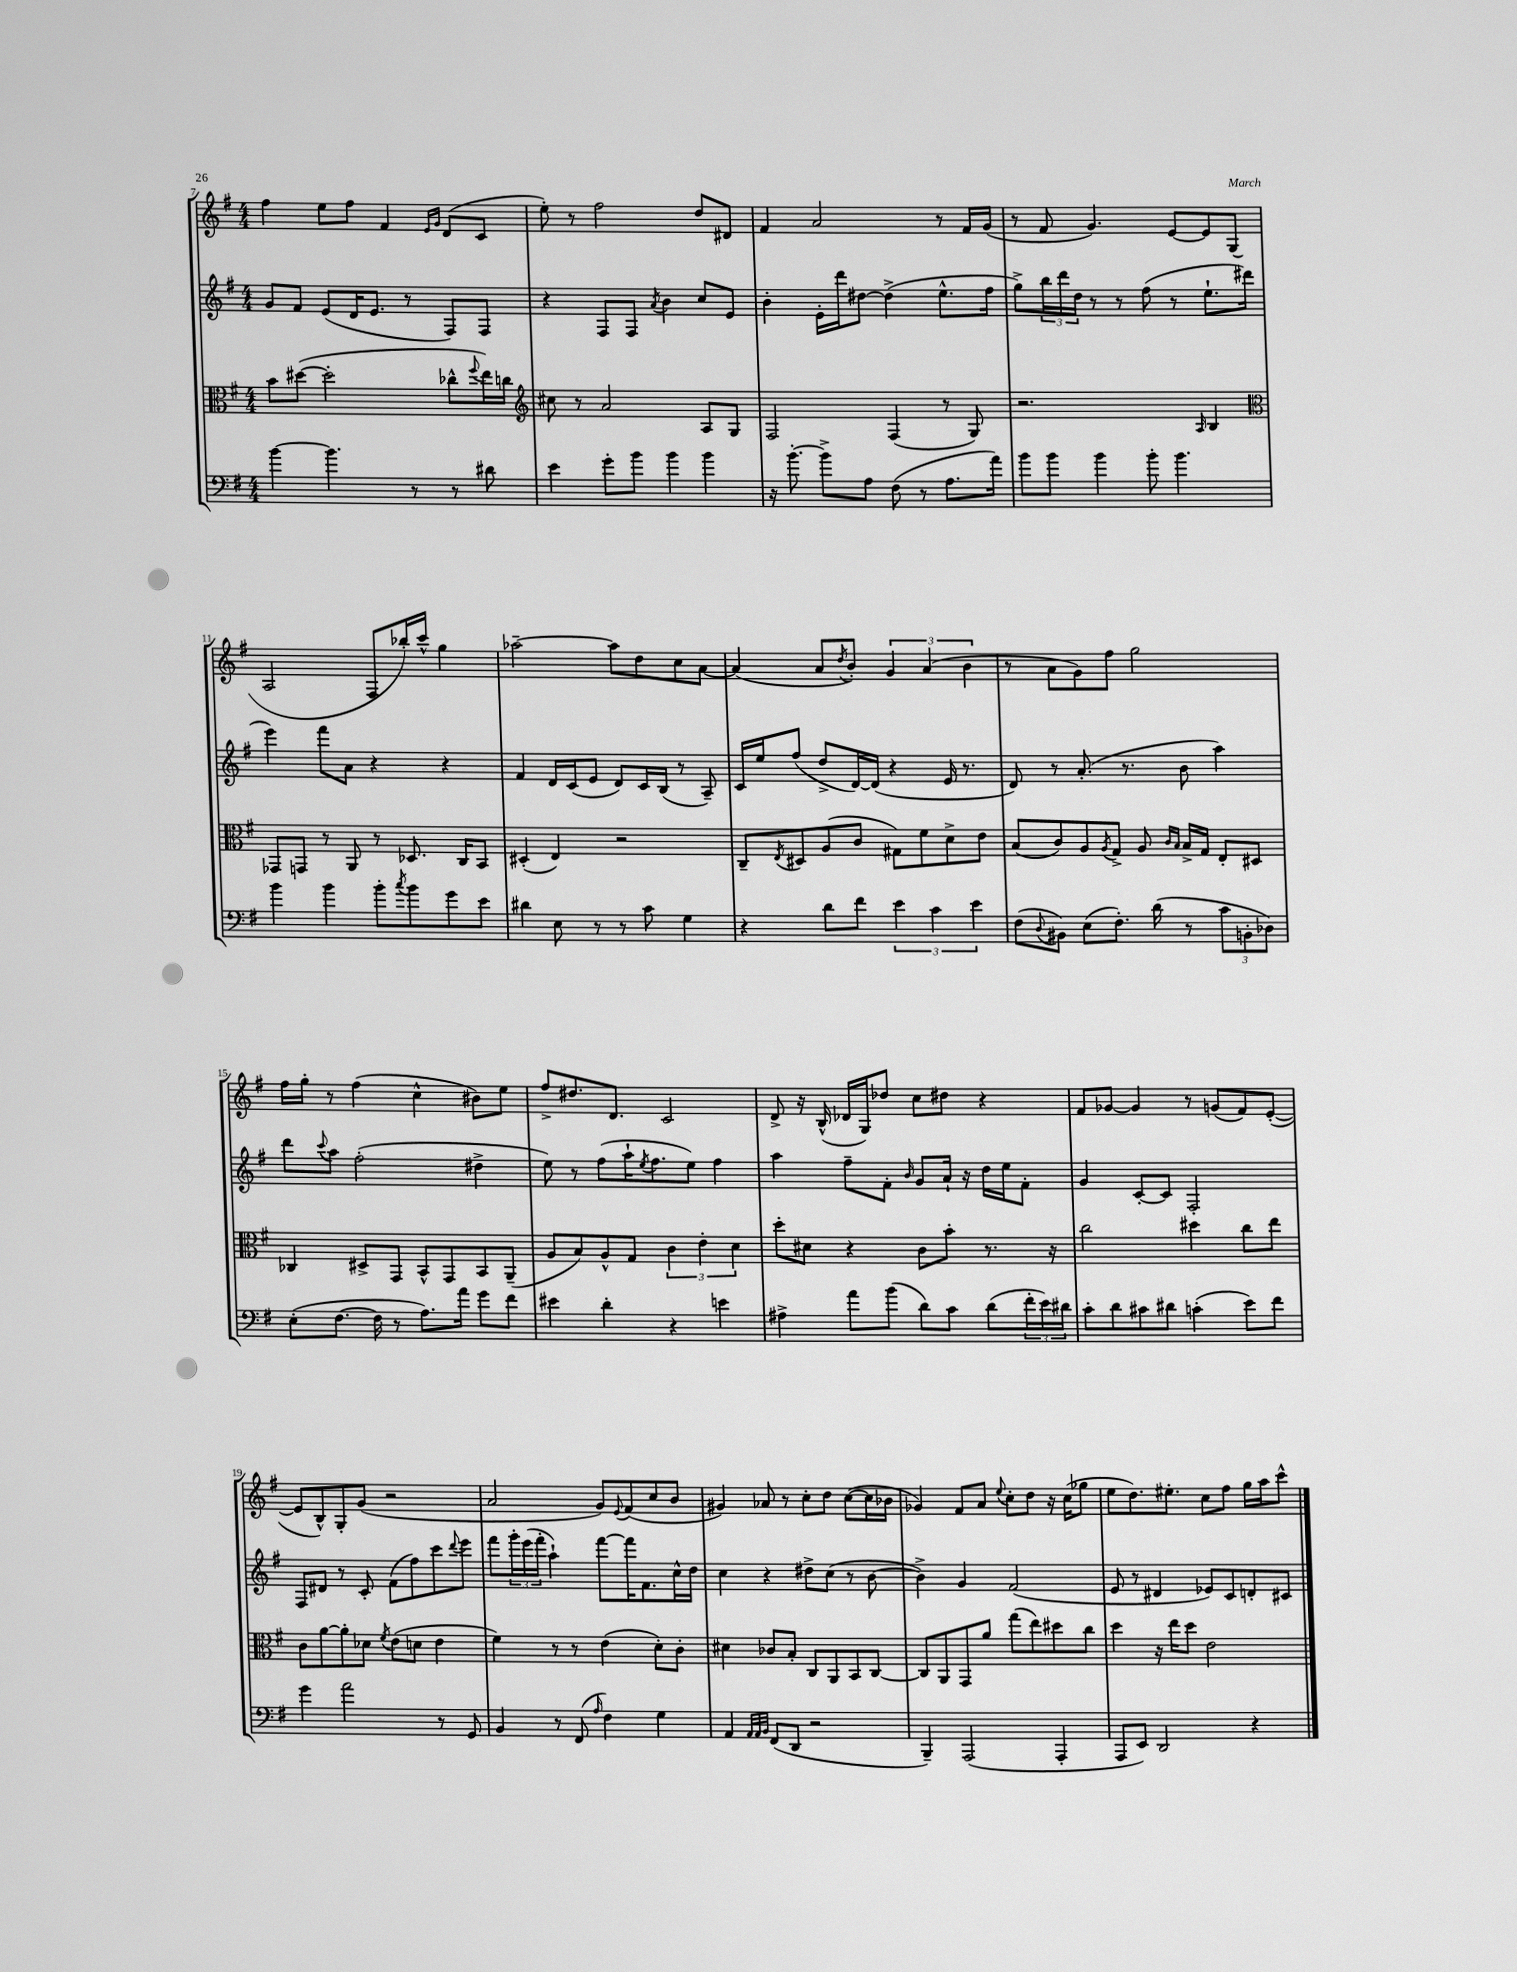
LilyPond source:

<<
\new StaffGroup <<
\new Staff = "s0" {
    \clef treble \key g \major \numericTimeSignature \time 4/4
    fis''4 e''8 fis''8 fis'4 \grace { e'16 g'16 } d'8( c'8 |
    e''8-.) r8 fis''2 d''8 dis'8 |
    fis'4 a'2 r8 fis'16 g'16( |
    r8 fis'8 g'4.) e'8~ e'8 g8( |
    a2 fis8 bes''16-.) c'''16-^ g''4 |
    aes''2~-- aes''8 d''8 c''8 a'8~ |
    a'4( a'8 \acciaccatura { d''8 } b'8-.) \tuplet 3/2 { g'4 a'4( b'4 } |
    r8 a'8 g'8) fis''8 g''2 |
    fis''16 g''16-. r8 fis''4( c''4-^ bis'8) e''8 |
    fis''8-> dis''8. d'8. c'2 |
    d'8-> r16 b16-^( des'16 g16) des''8 c''8 dis''8 r4 |
    fis'8 ges'8~ ges'4 r8 g'8( fis'8) e'8~-.( |
    e'8 b8-^) g8-. g'8( r2 |
    a'2 g'8) \appoggiatura { e'8 } fis'8( c''8 b'8 |
    gis'4) aes'8 r8 c''8-. d''8 c''8~( c''16 bes'16 |
    ges'4) fis'8 a'8 \appoggiatura { e''8 } c''8-. d''8 r16 c''16( ges''8 |
    e''8 d''8.) eis''8.-. c''8 fis''8 g''16 a''16 c'''8-^ \bar "|." |
}
\new Staff = "s1" {
    \clef treble \key g \major \numericTimeSignature \time 4/4
    g'8 fis'8 e'8( d'16 e'8. r8 fis8) fis8 |
    r4 fis8 fis8 \acciaccatura { a'8 } b'4 c''8 e'8 |
    b'4-. e'16-. d'''16 dis''8~ dis''4->( e''8.-^ fis''16 |
    g''8->) \tuplet 3/2 { b''16 d'''16 d''16 } r8 r8 fis''8( r8 e''8.-! dis'''16 |
    e'''4) fis'''8 a'8 r4 r4 |
    fis'4 d'16 c'16( e'8 d'8) c'16 b16( r8 a8--) |
    c'16 e''16 fis''8( d''8-> d'16~) d'16( r4 e'16 r8. |
    d'8) r8 a'8.-.( r8. b'8 a''4) |
    d'''8 \appoggiatura { c'''8 } a''8 fis''2-.( dis''4-> |
    e''8) r8 fis''8( a''16-! \acciaccatura { e''8 } fis''8. e''8) fis''4 |
    a''4 fis''8-- fis'8-. \grace { b'16 } g'8 a'16-! r16 d''16 e''16 fis'8-. |
    g'4 c'8~-. c'8 fis2-. |
    fis8 dis'8 r8 c'8-. fis'8( fis''8) c'''8 \appoggiatura { d'''8 } e'''8 |
    fis'''8 \tuplet 3/2 { g'''16-. e'''16( fis'''16-. } a''4-!) fis'''8~ fis'''16 fis'8. c''16-^ d''16 |
    c''4 r4 dis''8-> c''8( r8 b'8~ |
    b'4->) g'4 fis'2( |
    e'8 r8 dis'4 ees'8) c'8 d'8-. cis'8 \bar "|." |
}
\new Staff = "s2" {
    \clef alto \key g \major \numericTimeSignature \time 4/4
    b'8 dis''8~( dis''2-. ces''8-^ \appoggiatura { fis''8 } e''16) c''16 |
    \clef treble cis''8 r8 a'2 a8 g8 |
    fis2 fis4( r8 g8) |
    r2. \grace { a16 } b4 |
    \clef alto ges,8 g,8 r8 a,8 r8 des8. c16 b,8 |
    dis4-.( e4) r2 |
    c8-- \acciaccatura { e8 } dis8 a8( c'8 gis8) fis'8 d'8-> e'8 |
    b8( c'8) a8 \acciaccatura { a8 } g8-> a8 \grace { c'16 b16 } b16-> g16 e8-. dis8 |
    ces4 dis8-> g,8 b,8-^ g,8 b,8 a,8--( |
    a8 b8) a8-^ g8 \tuplet 3/2 { c'4 e'4-. d'4 } |
    d''8-. dis'8 r4 c'8 b'8-. r8. r16 |
    c''2 dis''4 c''8 e''8 |
    c'8 a'8~ a'8-. des'8 \acciaccatura { fis'8 } e'8( d'8 e'4 |
    fis'4) r8 r8 e'4( d'8-.) c'8-. |
    dis'4 ces'8 b8-. c8 a,8 b,8 c8~ |
    c8 a,8 g,8 a'8 g''8( e''8) dis''8 c''8 |
    d''4 r16 e''16 d''8 e'2 \bar "|." |
}
\new Staff = "s3" {
    \clef bass \key g \major \numericTimeSignature \time 4/4
    b'4~ b'4. r8 r8 dis'8 |
    e'4 g'8-. b'8 b'4 b'4 |
    r16 b'8.~-. b'8-> a8 fis8( r8 a8. a'16) |
    b'8 b'8 b'4 b'8-. b'4. |
    b'4 b'4 b'8-. \acciaccatura { c''8 } b'8 g'8 e'8 |
    dis'4 e8 r8 r8 c'8 g4 |
    r4 d'8 fis'8 \tuplet 3/2 { e'4 c'4 e'4 } |
    fis8( \appoggiatura { d8 } bis,8) e8( fis8.-.) d'16( r8 \tuplet 3/2 { c'8 b,8-. des8) } |
    e8-.( fis8.~ fis16 r8 a8.) a'16 g'8 fis'8 |
    eis'4 d'4-. r4 e'4 |
    ais4-> a'8 b'8( d'8) c'8 d'8( \tuplet 3/2 { fis'16-. e'16) dis'16 } |
    c'8-. d'8 cis'8 dis'8 c'4-.( e'8) fis'8 |
    g'4 a'2 r8 g,8 |
    b,4 r8 fis,8( \grace { a16 } fis4) g4 |
    a,4 \grace { a,32 a,32 b,32 } fis,8( d,8 r2 |
    b,,4--) a,,2( a,,4-. |
    a,,8 e,8) d,2 r4 \bar "|." |
}
>>
>>
\layout { \context { \Score currentBarNumber = #7 } }
